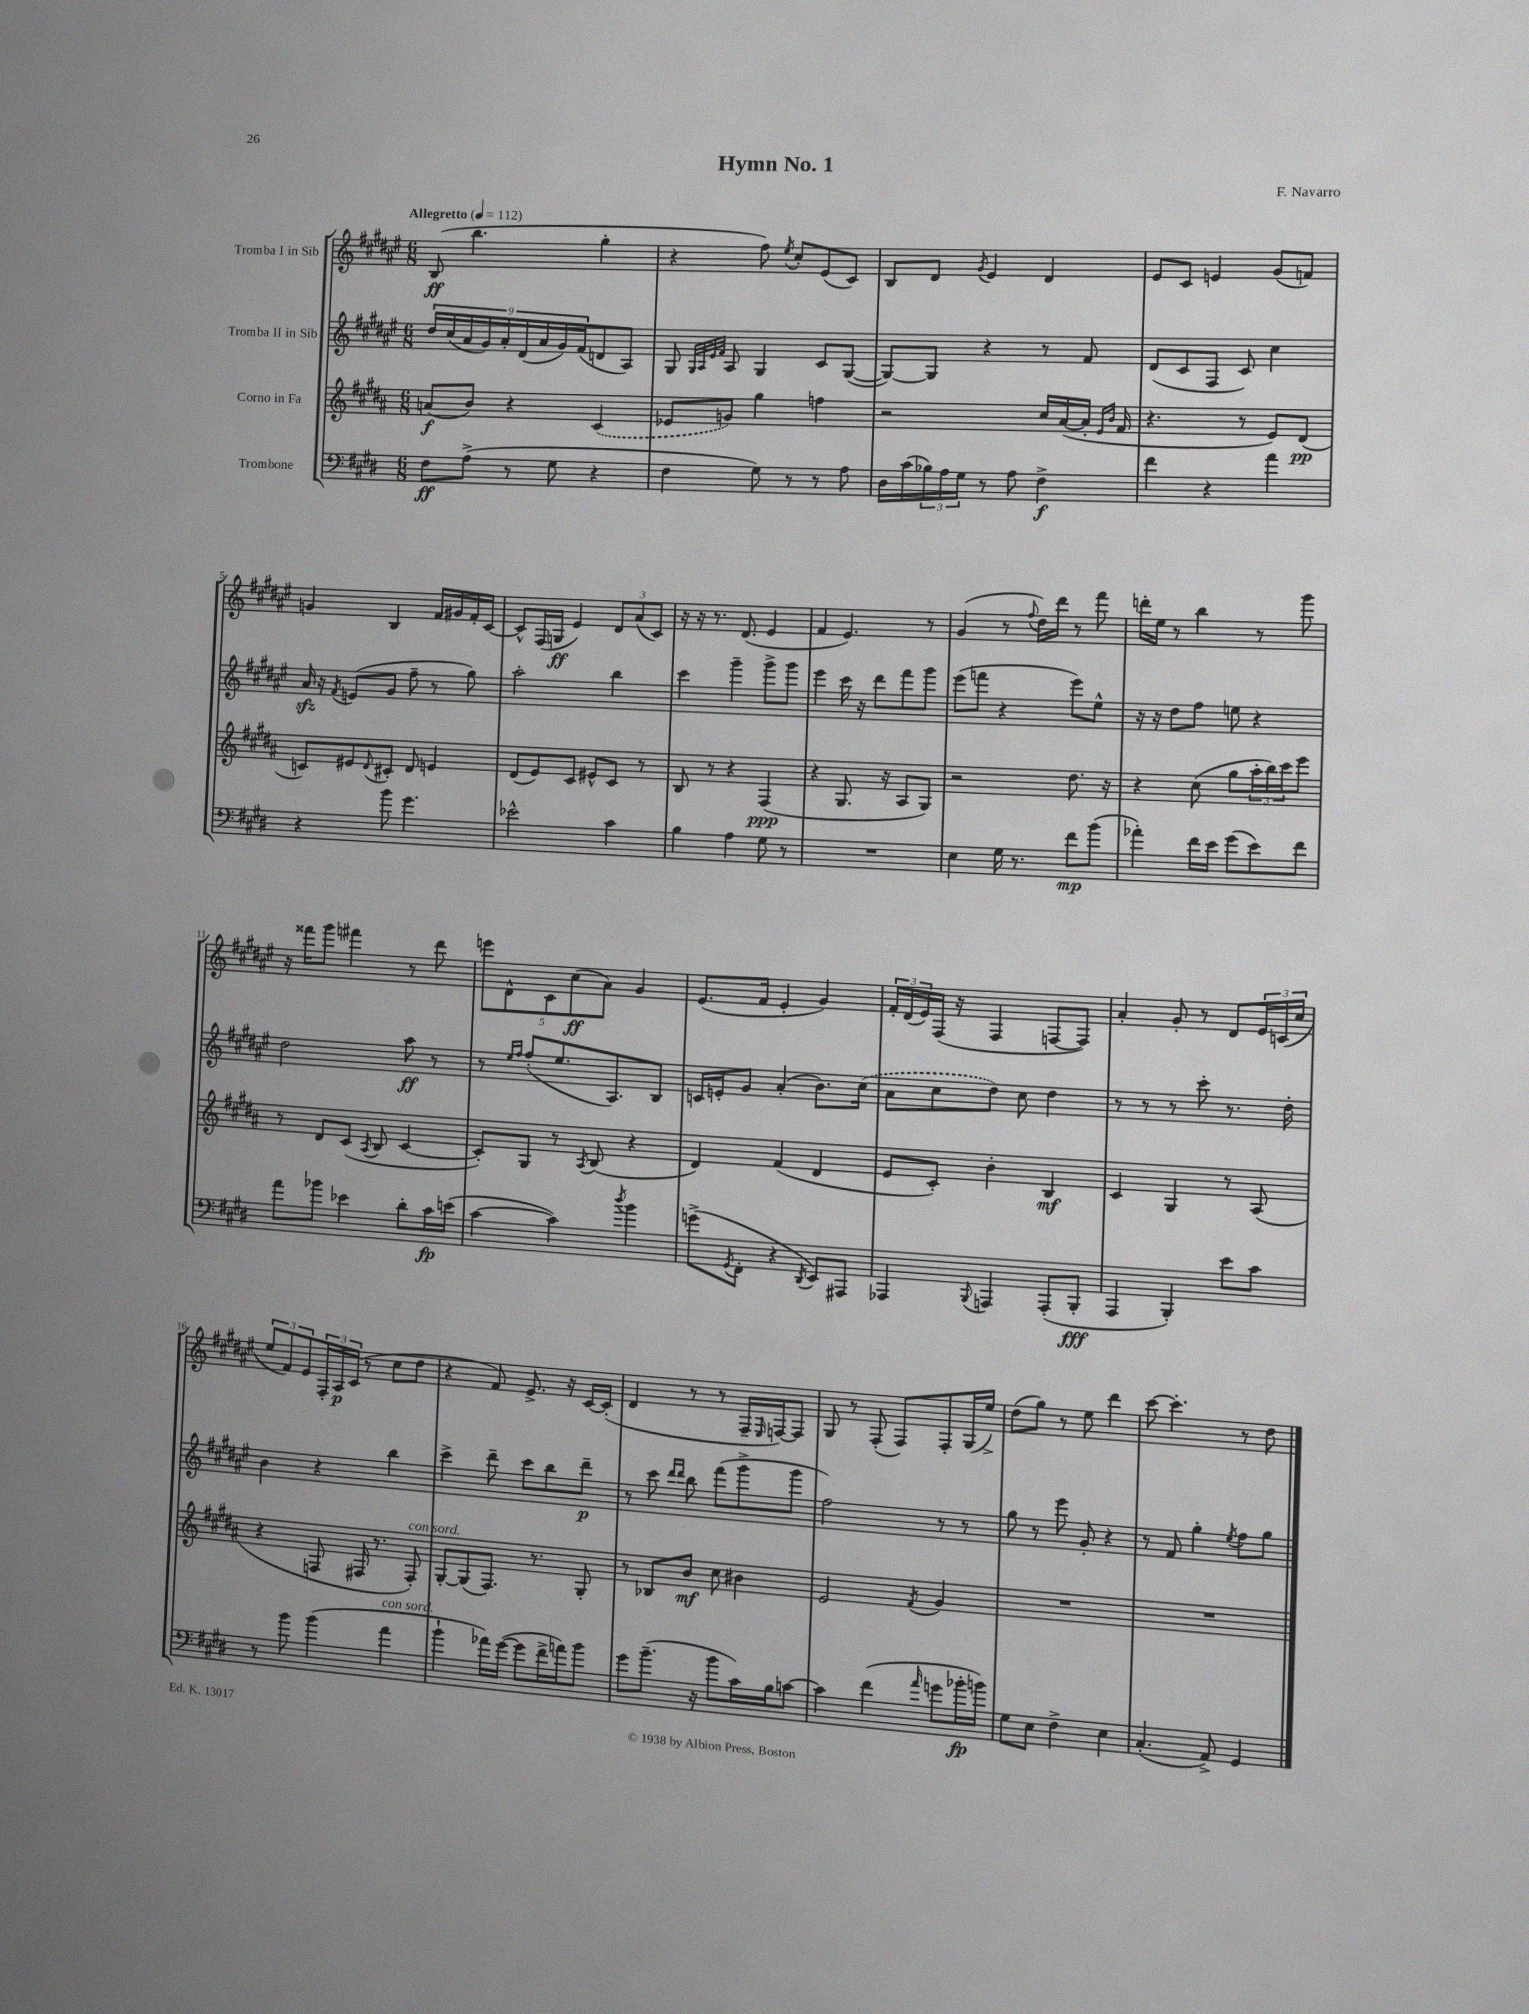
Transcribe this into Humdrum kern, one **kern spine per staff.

**kern	**kern	**kern	**kern
*staff4	*staff3	*staff2	*staff1
*clefF4	*clefG2	*clefG2	*clefG2
*k[f#c#g#d#]	*k[f#c#g#d#a#]	*k[f#c#g#d#a#e#]	*k[f#c#g#d#a#e#]
*M6/8	*M6/8	*M6/8	*M6/8
*MM112	*MM112	*MM112	*MM112
8F#\L	(8a/L	18dd#/LL	(8B/
.	.	(18cc#/	.
.	.	18a#/	.
(8A^\J	8b/J)	.	4.bb\
.	.	18g#/)	.
.	.	18a#'/	.
8r	4r	.	.
.	.	(18d#/	.
.	.	18a#/	.
8G#\	.	.	.
.	.	18g#/)	.
.	.	(18f#/J	.
4r	(4c#/	8d/	4gg#'\
.	.	8A#/J)	.
=	=	=	=
4F#\	8e-/L	8G#/	4r
.	.	32qqG#/LLL	.
.	.	32qqA#/	.
.	.	32qqe#/	.
.	.	32qqf#/JJJ	.
.	8g/J)	8A#/	.
8G#\)	4gg#\	4G#/	8ff#\)
.	.	.	8qee#/
8r	.	.	8cc#'/L
8r	4ff\	8c#/L	(8e#/
8A\	.	([8G#/J	8c#/J)
=	=	=	=
16D#\LL	2r	8G#/_L)	8B/L
(16c#\	.	.	.
24B-\)	.	8G#/]J	8d#/J
24A\	.	.	.
24G#\JJ	.	.	.
.	.	.	8qg#/
8r	.	4r	4e#/
8A\	.	.	.
4F#^\	16cc#/LL	8r	4d#/
.	([16a#/	.	.
.	16a#'/]JJ	8f#/	.
.	16qqe/LL	.	.
.	16qqb/JJ	.	.
.	16f#/	.	.
=	=	=	=
4f#\	4.r	(8d#/L	8e#/L
.	.	8c#/	8c#/J
4r	.	8F#/J	4e/
.	8r	8c#/)	.
4a\	8e/L)	4cc#\	(8g#/L
.	(8d#/J	.	8f/J)
=	=	=	=
4r	8c/L)	16a#/	4g/
.	.	16r	.
.	.	8qf#/	.
.	8e#/	(8e/L	.
.	8qqd#/	.	.
8b\	8c#'/J	8g#/J	4B/
4.g#\	8d#/	8ff#~\	.
.	4e/	8r	16f#/LL
.	.	.	16g#/
.	.	8gg#\)	16f#'/
.	.	.	[16c#/JJ
=	=	=	=
2e-^^\	(8d#/L	2aa#'\	8c#^^/]L
.	8e/)	.	(16F#/L
.	.	.	16G/JJ
.	8c#/J	.	4e#/)
.	8e#^^/L	.	.
4c#\	8c#/J	4bb\	12d#/L
.	.	.	(12a#/
.	8r	.	.
.	.	.	12c#/J)
=	=	=	=
4B\	8B/	4ccc#\	16r
.	.	.	16r
.	8r	.	8.r
4A\	4r	4ggg#~\	.
.	.	.	(8.d#/
8G#\	(4F#/	8ggg#^\L	4e#/
8r	.	8ggg#\J	.
=	=	=	=
2.r	4r	4eee#\	4f#/
.	8.G#/	16ccc#\	4.e#/)
.	.	16r	.
.	.	8ddd#\L	.
.	16r	.	.
.	8A#/L	8fff#\	.
.	8G#/J)	8ggg#\J	8r
=	=	=	=
4E\	2r	(8eee#\L	(4g#/
.	.	8fff\J	.
16G#\	.	4r	8r
8.r	.	.	.
.	.	.	8qqff#/
.	.	.	16dd#\LL)
.	.	.	16ddd#\JJ
8f#\L	8.dd#\	8eee#\L)	8r
(8b\J	.	8ee#^^\J	8fff#\
.	16r	.	.
=	=	=	=
4a-'\)	4r	16r	16ddd'\LL
.	.	16r	16ee#\JJ
.	.	8dd#\L	8r
16f#\LL	(8cc#\	8ff#\J	4bb\
16e\JJ	.	.	.
(8g#\L	8gg#\L	8ee\	.
8e\)	24aa#'\L	4r	8r
.	24bb\)	.	.
.	24ccc#\J	.	.
8f#\J	8eee\J	.	8ggg#\
=	=	=	=
8a\L	8r	2dd#\	16r
.	.	.	16fff##\LK
8b-\J	8d#/L	.	8ggg#\J
4e-\	(8c#/J	.	4fff#\
.	8qA#/	.	.
.	8B/	.	.
8d#'\L	[4c#/	8aa#\	8r
16c#\L	.	8r	8ddd#\
(16e\JJ	.	.	.
=	=	=	=
[4c#\	8c#'/]L)	8r	10eee\L
.	.	.	10d#^^\
.	.	16qqee#/LL	.
.	.	16qqff#/JJ	.
.	8G#/J	(8ff#'/L	.
.	.	.	10c#\
4c#\])	8r	8.ee#/	.
.	.	.	(10cc#\
.	8qA#/	.	.
.	(8B/	.	.
.	.	.	10a#\J)
.	.	8.A#/)	.
8qdd#/	.	.	.
4b\	4r	.	4g#/
.	.	8B/J	.
=	=	=	=
(8g^\L	4d#/)	16c/LL	(8.e#/L
.	.	16e'/J	.
8qGG#/	.	.	.
8FF#'\J	.	8g#/J	.
.	.	.	16f#/Jk
4r	(4f#/	(4a#'/	4e#'/
8qDD#/	.	.	.
8EE/L)	4d#/	8.b\L)	4g#/)
8AAA#/J	.	.	.
.	.	(16cc#\Jk	.
=	=	=	=
4AAA-/	8e/L	8a#\L	24f#'/LL
.	.	.	(24d#/
.	.	.	24e#/)
.	8c#'/J)	8cc#\	(16F#/JJ
.	.	.	16r
8qqBBB/	.	.	.
4AAA/	4b'\	8dd#\J)	4F#/
.	.	8cc#\	.
(8AAA'/L	4B/	4dd#\	[8F/L
8BBB'/J	.	.	8F/]J)
=	=	=	=
4AAA/	4c#/	8r	4a#'/
.	.	8r	.
4BBB'/)	4G#/	8r	8g#'/
.	.	8ccc#'\	8r
8e\L	8r	8.r	8d#/L
8c#\J	(8A#/	.	24e#/L
.	.	.	(24c/
.	.	16dd#'\	.
.	.	.	24cc#/JJ
=	=	=	=
8r	4r	4b\	12ee#/L
.	.	.	12f#/)
8b\	.	.	.
.	.	.	12e#/
(4b\	8F/	4r	24F#'/L
.	.	.	24A#/
.	.	.	(24c#/JJ
.	16F#/	.	8r
.	8.r	.	.
4a\	.	4bb\	8cc#\L
.	8F#'/)	.	8dd#\J
=	=	=	=
4b`\	[8G#'/L	4ccc#^\	4r
.	(8G#/]	.	.
16a-\LL)	8.F#/J)	8ddd#~\	8f#/)
([16g#\JJ	.	.	.
8g#\]L	.	8ccc#\L	8.e#^/
.	8.r	.	.
16f#^\L	.	8bb\	.
16a\J)	.	.	16r
8b\J	8G#'/	8ddd#~\J	[16c#/LL
.	.	.	(16c#'/]JJ
=	=	=	=
8g#\L	8r	8r	4d#/
(8.b~\J	8B-/L	8ccc#\	.
.	.	16qqddd#/LL	.
.	.	16qqddd#/JJ	.
.	8b/J	8bb\	8r
16r	.	.	.
8b\L	8cc#\	(8fff#\L	8r
16c#\L)	4b#\	8ggg#^\	16F#~/LL
.	.	.	16qqE#/
16B\J	.	.	[16F/J)
[8c\J	.	8ggg#\J	8F/]J
=	=	=	=
4c\]	2e/	2ff#\)	8G#/
.	.	.	8r
(4f#\	.	.	(8F#'/
.	.	.	8F#/L)
16qqa/	8qf#/	.	.
8g\L	4g#/	8r	8F#'/
16b-'\L	.	8r	(16G#/L
16b\JJ)	.	.	16ee#^/JJ)
=	=	=	=
8G#\L	2.r	8gg#\	(8dd#\L
8E\J	.	8r	8gg#\J)
4F#^\	.	8eee#\	8r
.	.	8g#'/	8ee#\
4E\	.	4r	4ddd#\
=	=	=	=
(4.C#'/	2.r	8r	[8ccc#\
.	.	8f#/	4.ccc#'\]
.	.	4gg#'\	.
8AA^/)	.	.	.
.	.	8qee#/	.
4GG#/	.	8ff#\L	8r
.	.	8gg#\J	8dd#\
==	==	==	==
*-	*-	*-	*-
